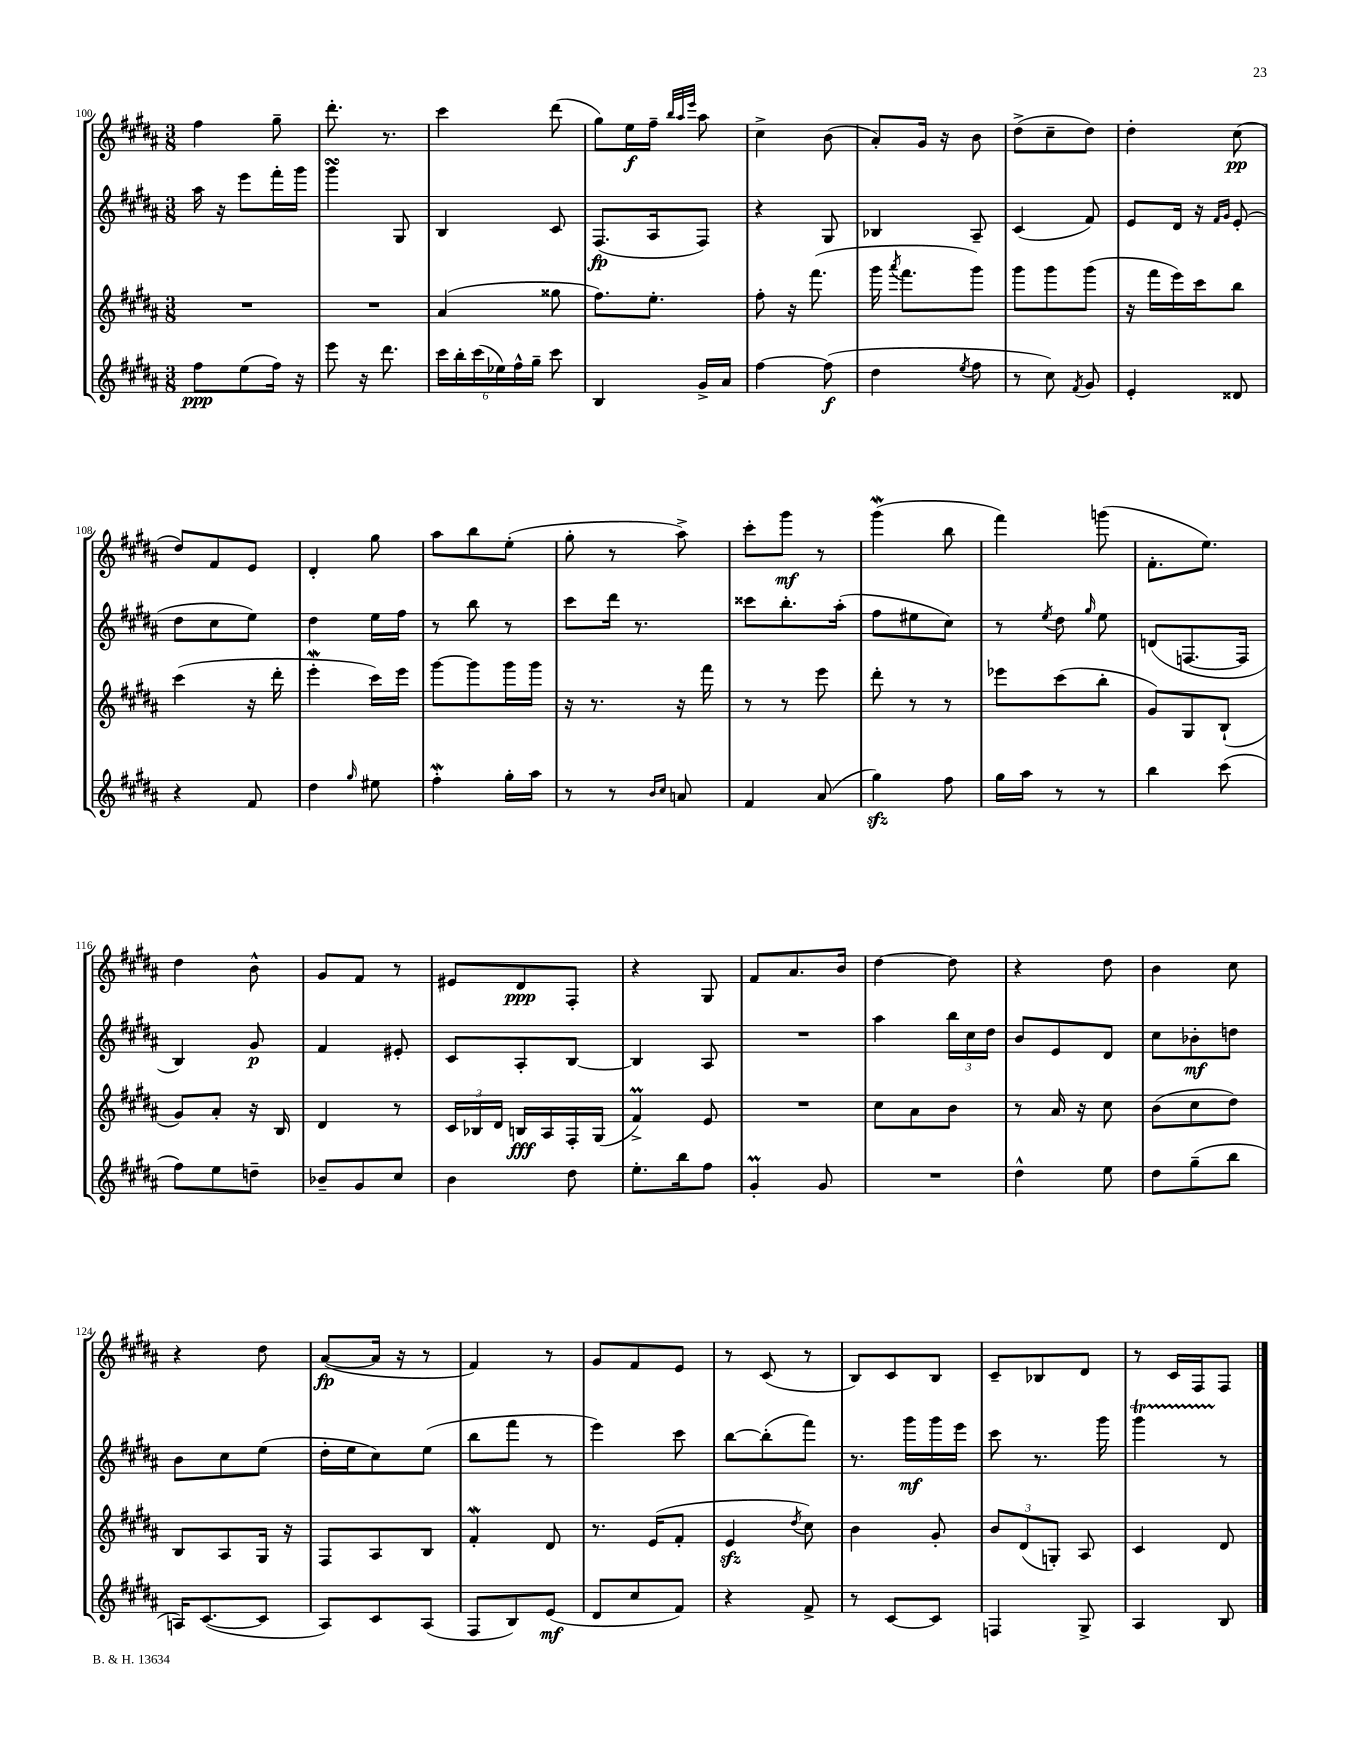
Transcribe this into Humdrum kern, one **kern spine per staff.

**kern	**kern	**kern	**kern
*staff4	*staff3	*staff2	*staff1
*clefG2	*clefG2	*clefG2	*clefG2
*k[f#c#g#d#a#]	*k[f#c#g#d#a#]	*k[f#c#g#d#a#]	*k[f#c#g#d#a#]
*M3/8	*M3/8	*M3/8	*M3/8
8ff#\L	4.r	16aa#\	4ff#\
.	.	16r	.
(8ee\	.	8eee\L	.
16ff#\Jk)	.	16fff#'\L	8gg#~\
16r	.	16ggg#\JJ	.
=	=	=	=
8eee\	4.r	4ggg#\	8.ddd#'\
16r	.	.	.
8.ddd#\	.	.	8.r
.	.	8G#/	.
=	=	=	=
24ccc#\LL	(4a#/	4B/	4ccc#\
24bb'\	.	.	.
(24ccc#\	.	.	.
24ee-\)	.	.	.
24ff#^^\	.	.	.
24gg#~\JJ	.	.	.
8ccc#\	8gg##\	8c#/	(8ddd#\
=	=	=	=
4B/	8.ff#\L)	(8.F#/L	8gg#\L)
.	.	.	16ee\L
.	8.ee'\J	16A#/k	16ff#~\JJ
.	.	.	32qqbb/LLL
.	.	.	32qqaa#/
.	.	.	32qqeee/JJJ
16g#^/LL	.	8F#/J)	8aa#\
16a#/JJ	.	.	.
=	=	=	=
[4ff#\	8ff#'\	4r	4cc#^\
.	16r	.	.
.	(8.fff#\	.	.
(8ff#\]	.	8G#/	(8b\
=	=	=	=
4dd#\	16ggg#\	4B-/	8a#'/L)
.	8qaaa#/	.	.
.	8.fff#\L	.	.
.	.	.	16g#/Jk
.	.	.	16r
8qee/	.	.	.
8ff#\	8ggg#\J)	8A#~/	8b\
=	=	=	=
8r	8ggg#\L	(4c#/	(8dd#^\L
8cc#\)	8ggg#\	.	8cc#~\
8qf#/	.	.	.
8g#/	(8ggg#\J	8f#/)	8dd#\J)
=	=	=	=
4e'/	16r	8e/L	4dd#'\
.	16fff#\LL	.	.
.	16eee\)	16d#/Jk	.
.	16ccc#\J	16r	.
.	.	16qqf#/LL	.
.	.	16qqg#/JJ	.
8d##/	8bb\J	(8e'/	(8cc#\
=	=	=	=
4r	(4ccc#\	8dd#\L	8dd#/L)
.	.	8cc#\	8f#/
8f#/	16r	8ee\J)	8e/J
.	16ddd#'\	.	.
=	=	=	=
4dd#\	4eee'\	4dd#\	4d#'/
16qqgg#/	.	.	.
8ee#\	16ccc#\LL)	16ee\LL	8gg#\
.	16eee\JJ	16ff#\JJ	.
=	=	=	=
4ff#'\	[8ggg#\L	8r	8aa#\L
.	8ggg#\]	8bb\	8bb\
16gg#'\LL	16ggg#\L	8r	(8ee'\J
16aa#\JJ	16ggg#\JJ	.	.
=	=	=	=
8r	16r	8ccc#\L	8gg#'\
.	8.r	.	.
8r	.	16ddd#\Jk	8r
.	.	8.r	.
16qqb/LL	.	.	.
16qqcc#/JJ	.	.	.
8a/	16r	.	8aa#^\)
.	16fff#\	.	.
=	=	=	=
4f#/	8r	8ccc##\L	8ccc#'\L
.	8r	8.bb'\	8ggg#\J
(8a#/	8eee\	.	8r
.	.	(16aa#'\Jk	.
=	=	=	=
4gg#\)	8ddd#'\	8ff#\L	(4ggg#\
.	8r	8ee#\	.
8ff#\	8r	8cc#\J)	8bb\
=	=	=	=
16gg#\LL	8eee-\L	8r	4fff#\)
16aa#\JJ	.	.	.
.	.	8qee/	.
8r	(8ccc#\	8dd#\	.
.	.	16qqgg#/	.
8r	8bb'\J	8ee\	(8ggg\
=	=	=	=
4bb\	8g#/L)	(8d/L	8.f#'\L
.	8G#/	[8.F/	.
.	.	.	8.ee\J)
(8ccc#\	(8B`/J	.	.
.	.	16F/]Jk	.
=	=	=	=
8ff#\L)	8g#/L)	4B/)	4dd#\
8ee\	8a#'/J	.	.
8dd~\J	16r	8g#/	8b^^\
.	16B/	.	.
=	=	=	=
8b-~/L	4d#/	4f#/	8g#/L
8g#/	.	.	8f#/J
8cc#/J	8r	8e#'/	8r
=	=	=	=
4b\	24c#/LL	8c#/L	8e#/L
.	24B-/	.	.
.	24d#/JJ	.	.
.	16B/LL	8A#'/	8d#/
.	16A#/	.	.
8dd#\	16F#'/	[8B/J	8F#'/J
.	(16G#/JJ	.	.
=	=	=	=
8.ee'\L	4f#^/)	4B/]	4r
16bb\k	.	.	.
8ff#\J	8e/	8A#/	8G#/
=	=	=	=
4g#'/	4.r	4.r	8f#/L
.	.	.	8.a#/
8g#/	.	.	.
.	.	.	16b/Jk
=	=	=	=
4.r	8cc#\L	4aa#\	[4dd#\
.	8a#\	.	.
.	8b\J	24bb\LL	8dd#\]
.	.	24cc#\	.
.	.	24dd#\JJ	.
=	=	=	=
4dd#^^\	8r	8b/L	4r
.	16a#/	8e/	.
.	16r	.	.
8ee\	8cc#\	8d#/J	8dd#\
=	=	=	=
8dd#\L	(8b\L	8cc#\L	4b\
(8gg#~\	8cc#\	8b-'\	.
8bb\J	8dd#\J)	8dd\J	8cc#\
=	=	=	=
16A/LK)	8B/L	8b\L	4r
([8.c#/	.	.	.
.	8A#/	8cc#\	.
8c#/]J	16G#/Jk	(8ee\J	8dd#\
.	16r	.	.
=	=	=	=
8A#/L)	8F#/L	16dd#'\LL	([8a#/L
.	.	16ee\J	.
8c#/	8A#/	8cc#\)	16a#/]Jk
.	.	.	16r
(8A#/J	8B/J	(8ee\J	8r
=	=	=	=
8F#/L	4f#'/	8bb\L	4f#/)
8B/)	.	8fff#\J	.
(8e/J	8d#/	8r	8r
=	=	=	=
8d#/L	8.r	4eee\)	8g#/L
8cc#/	.	.	8f#/
.	(16e/LK	.	.
8f#/J)	8f#'/J	8ccc#\	8e/J
=	=	=	=
4r	4e/	[8bb\L	8r
.	.	(8bb'\]	(8c#/
.	8qdd#/	.	.
8f#^/	8cc#\)	8fff#\J)	8r
=	=	=	=
8r	4b\	8.r	8B/L)
[8c#/L	.	.	8c#/
.	.	16ggg#\LL	.
8c#/]J	8g#'/	16ggg#\	8B/J
.	.	16eee\JJ	.
=	=	=	=
4F/	12b/L	8ccc#\	8c#~/L
.	(12d#/	.	.
.	.	8.r	8B-/
.	12G'/J)	.	.
8G#^/	8A#/	.	8d#/J
.	.	16ggg#\	.
=	=	=	=
4A#/	4c#/	4ggg#\	8r
.	.	.	16c#/LL
.	.	.	16F#/J
8B/	8d#/	8r	8F#/J
==	==	==	==
*-	*-	*-	*-
